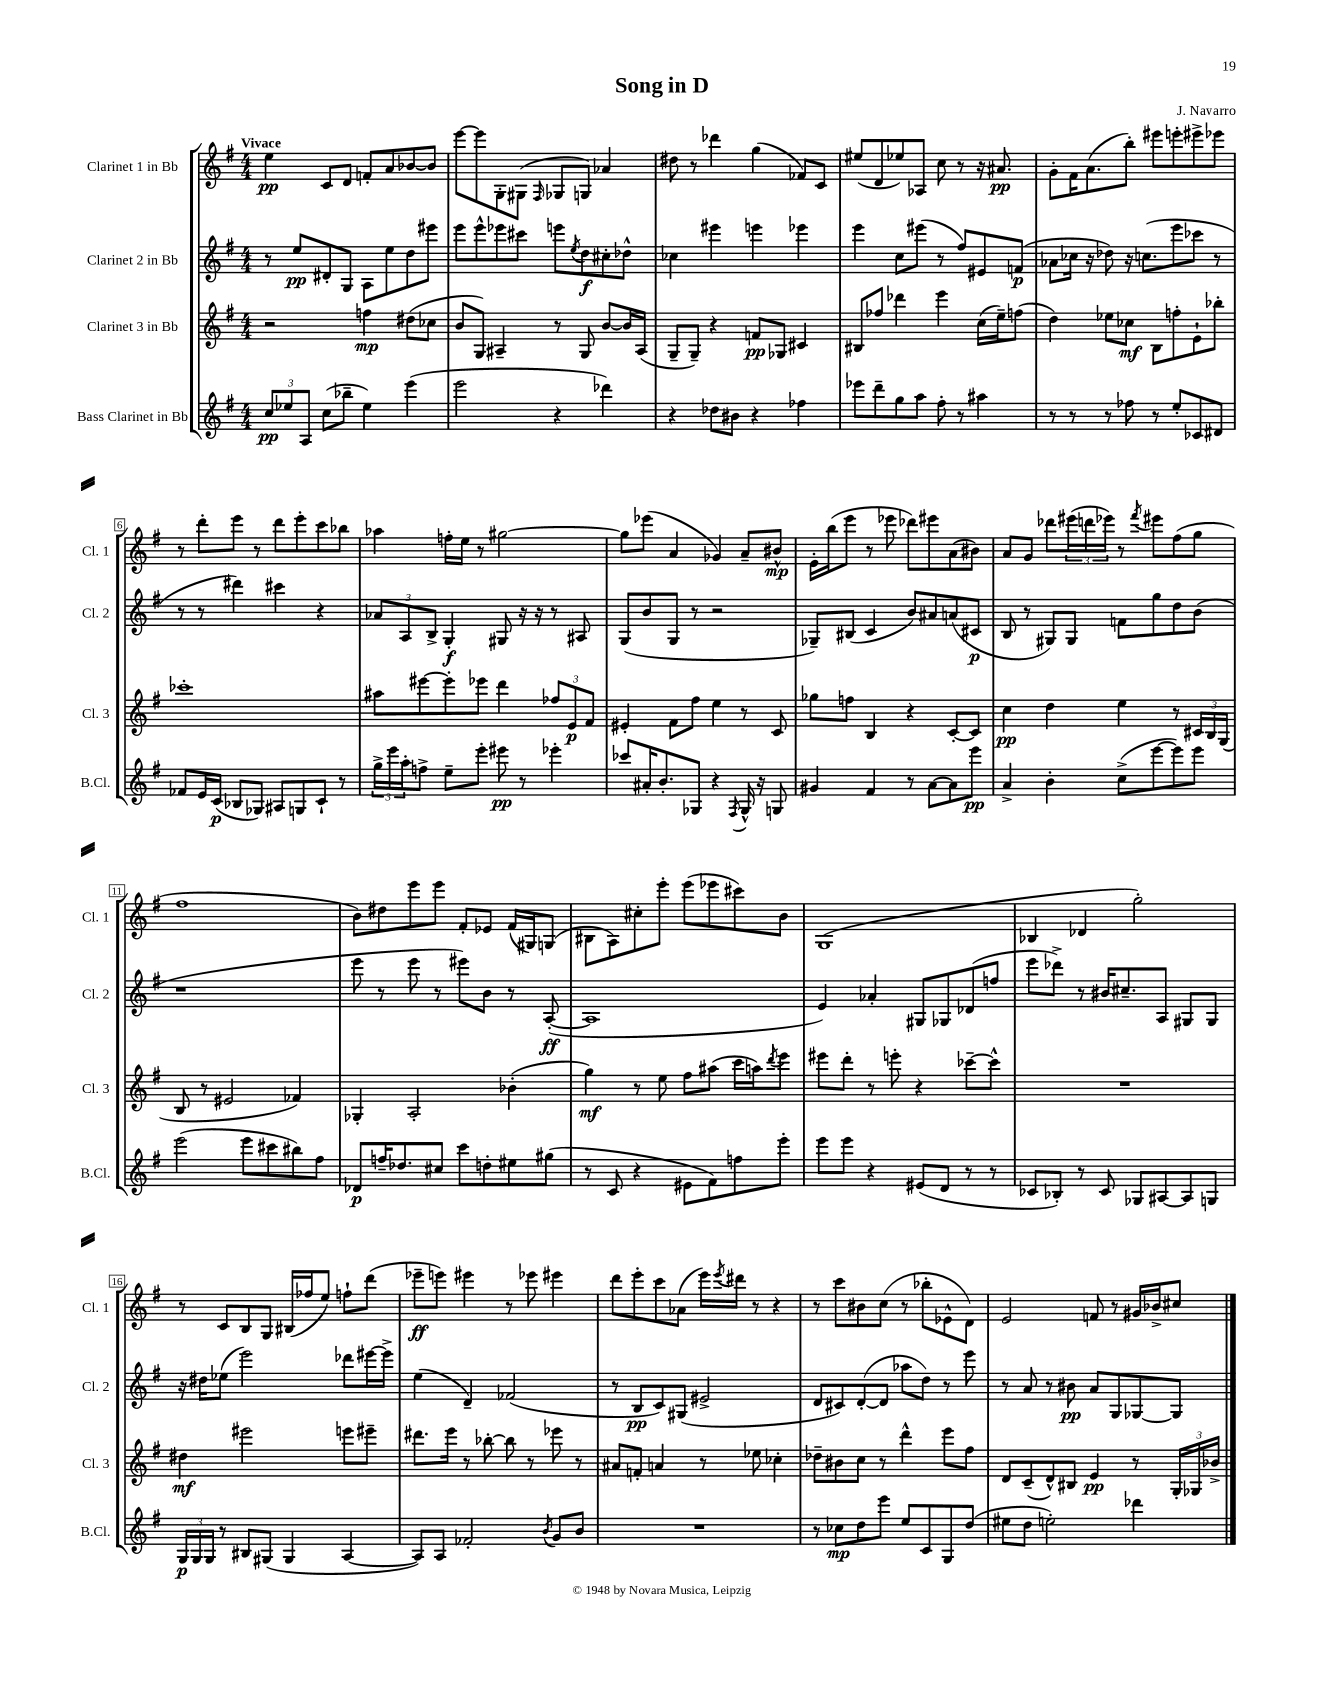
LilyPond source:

\header { title = "Song in D" composer = "J. Navarro" }
<<
\new StaffGroup <<
\new Staff = "s0" \with { instrumentName = "Clarinet 1 in Bb" shortInstrumentName = "Cl. 1" } {
    \clef treble \key g \major \numericTimeSignature \time 4/4 \tempo "Vivace"
    e''4\pp c'8 d'8 f'8-. a'8 bes'8~ bes'8 |
    e'''8~ e'''8 g8-. gis8( \grace { fis16 } ges8 g8) aes'4 |
    dis''8 r8 des'''4 g''4( fes'8) c'8 |
    eis''8( d'8 ees''8) aes8 c''8 r8 r16 ais'8.\pp |
    g'8-. fis'16 a'8.( b''8-.) eis'''8 e'''8-. eis'''8-> ees'''8 |
    r8 d'''8-. e'''8 r8 d'''8 e'''8-. c'''8 bes''8 |
    aes''4 f''16-. e''16 r8 gis''2~ |
    gis''8 ees'''8( a'4 ges'4) a'8-- bis'8-^\mp |
    e'16-. b''16( e'''8 r8 ees'''8 des'''8) eis'''8 a'8( bis'8) |
    a'8 g'8 des'''8 \tuplet 3/2 { eis'''16( d'''16 ees'''16) } r8 \acciaccatura { fis'''8 } eis'''8 fis''8( g''8 |
    fis''1 |
    b'8) dis''8 e'''8 e'''8 fis'8-. ees'8 fis'16( gis16) g8( |
    bis8 a8) cis''8-. e'''8-. e'''8( ees'''8 cis'''8) b'8 |
    g1( |
    bes4 des'4 g''2-.) |
    r8 c'8 b8 g8 bis16( fes''16 e''8) f''8-! d'''8( |
    ees'''8--\ff e'''8) eis'''4 r8 ees'''8 eis'''4 |
    d'''8 e'''8-. c'''8 aes'8( e'''16) \acciaccatura { e'''8 } dis'''16 r8 r4 |
    r8 c'''8 bis'8 c''8( r8 bes''8-. ees'8-^ d'8) |
    e'2 f'8 r8 gis'16 bes'16-> cis''8 \bar "|." |
}
\new Staff = "s1" \with { instrumentName = "Clarinet 2 in Bb" shortInstrumentName = "Cl. 2" } {
    \clef treble \key g \major \numericTimeSignature \time 4/4
    r8 e''8\pp dis'8-. g8 a8 e''8 d''8 eis'''8 |
    e'''8 e'''8-^ ees'''8 cis'''8 e'''8 \acciaccatura { e''8 } d''8\f cis''8-. des''8-^ |
    ces''4 eis'''4 e'''4 ees'''4 |
    e'''4 c''8 eis'''8( r8 fis''8) eis'8 f'8\p( |
    aes'8 ces''16 r16 des''8) r16 c''8.( e'''8 ces'''8 r8 |
    r8 r8 dis'''4) cis'''4 r4 |
    \tuplet 3/2 { aes'8 a8 b8-> } g4-.\f gis8 r16 r16 r8 ais8 |
    g8( b'8 g8 r8 r2 |
    ges8--) bis8( c'4 b'8) ais'8 a'8( cis'8\p |
    b8 r8 gis8) gis8 f'8 g''8 d''8 b'8( |
    r1 |
    e'''8 r8 e'''8 r8 eis'''8) b'8 r8 a8~-.\ff( |
    a1 |
    e'4) aes'4-. gis8 ges8 des'8( f''8 |
    e'''8 des'''8->) r8 bis'16 cis''8.-- a8 gis8 gis8 |
    r16 dis''16 ees''8( e'''2) des'''8 eis'''16~ eis'''16-> |
    e''4( d'4--) fes'2( |
    r8 b8\pp c'8) gis8( eis'2-> |
    d'8 cis'8) d'8~-.( d'8 aes''8 d''8) r8 e'''8 |
    r8 a'8 r8 bis'8\pp a'8 g8 ges8~ ges8 \bar "|." |
}
\new Staff = "s2" \with { instrumentName = "Clarinet 3 in Bb" shortInstrumentName = "Cl. 3" } {
    \clef treble \key g \major \numericTimeSignature \time 4/4
    r2 f''4\mp dis''8( ces''8 |
    b'8 g8) ais4-- r8 g8 b'8~ b'16 ais16( |
    g8-- g8--) r4 f'8\pp ges8 cis'4 |
    bis8 fes''8 des'''4 e'''4 c''16( e''16--) f''8( |
    d''4) ees''8 ces''8\mf b8 f''8-. e'8-! bes''8-. |
    ces'''1-. |
    ais''8 eis'''8~ eis'''8-. ees'''8 d'''4 \tuplet 3/2 { fes''8 e'8\p fis'8 } |
    eis'4-. fis'8 fis''8 e''4 r8 c'8 |
    ges''8 f''8 b4 r4 c'8~-. c'8 |
    c''4\pp d''4 e''4 r8 \tuplet 3/2 { cis'16 b16 g16( } |
    b8 r8 eis'2 fes'4) |
    ges4-. a2-. bes'4-.( |
    g''4\mf) r8 e''8 fis''8 ais''8( c'''16 a''16) \acciaccatura { d'''8 } e'''8 |
    eis'''8 d'''8-. r8 e'''8-. r4 ces'''8~-- ces'''8-^ |
    R1 |
    dis''4\mf eis'''2 e'''8 eis'''8-- |
    dis'''8. e'''16 r8 bes''8~-. bes''8 r8 ees'''8 r8 |
    ais'8 f'8-. a'4 r8 ees''8 ces''4-. |
    des''8-- bis'8 c''8 r8 d'''4-^ e'''8 fis''8 |
    d'8 c'8--( d'8-^) bis8 e'4\pp r8 \tuplet 3/2 { g16-. ges16 bes'16-> } \bar "|." |
}
\new Staff = "s3" \with { instrumentName = "Bass Clarinet in Bb" shortInstrumentName = "B.Cl." } {
    \clef treble \key g \major \numericTimeSignature \time 4/4
    \tuplet 3/2 { c''8\pp ees''8 a8 } c''8( bes''8-- ees''4) e'''4( |
    e'''2 r4 des'''4) |
    r4 des''8 bis'8 r4 fes''4 |
    ees'''8 d'''8-- g''8 a''8 fis''8-. r8 ais''4 |
    r8 r8 r8 fes''8 r8 e''8-. ces'8 dis'8 |
    fes'8 e'16 c'16\p( bes8 ges8) ais8 g8 c'8-! r8 |
    \tuplet 3/2 { g''16-> e'''16 a''16-. } f''8-> e''8-- e'''8-. eis'''8\pp r8 ees'''4-. |
    ces'''8 ais'16-. b'8.-. ges8 r4 \acciaccatura { fis8 } ges16-^ r16 g8 |
    gis'4 fis'4 r8 a'8~ a'8 e'''8\pp |
    a'4-> b'4-. c''8->( e'''8~ e'''8) e'''8 |
    e'''2( e'''8 cis'''8 bis''8) fis''8 |
    des'8\p f''16-- des''8. cis''8 c'''8 d''8-. eis''8 gis''8( |
    r8 c'8 r4 eis'8 fis'8) f''8 e'''8-. |
    e'''8 e'''8 r4 eis'8( d'8 r8 r8 |
    ces'8 bes8-.) r8 ces'8 ges8 ais8~ ais8 g8 |
    \tuplet 3/2 { g16\p g16 g16 } r8 bis8 gis8( gis4 a4~ |
    a8) a8 fes'2-. \acciaccatura { b'8 } g'8 b'8 |
    R1 |
    r8 ces''8\mp d''8 e'''8 e''8 c'8 g8 d''8( |
    eis''8 d''8 e''2-.) des'''4 \bar "|." |
}
>>
>>
\layout { \context { \Score \override BarNumber.stencil = #(make-stencil-boxer 0.1 0.3 ly:text-interface::print) } }
